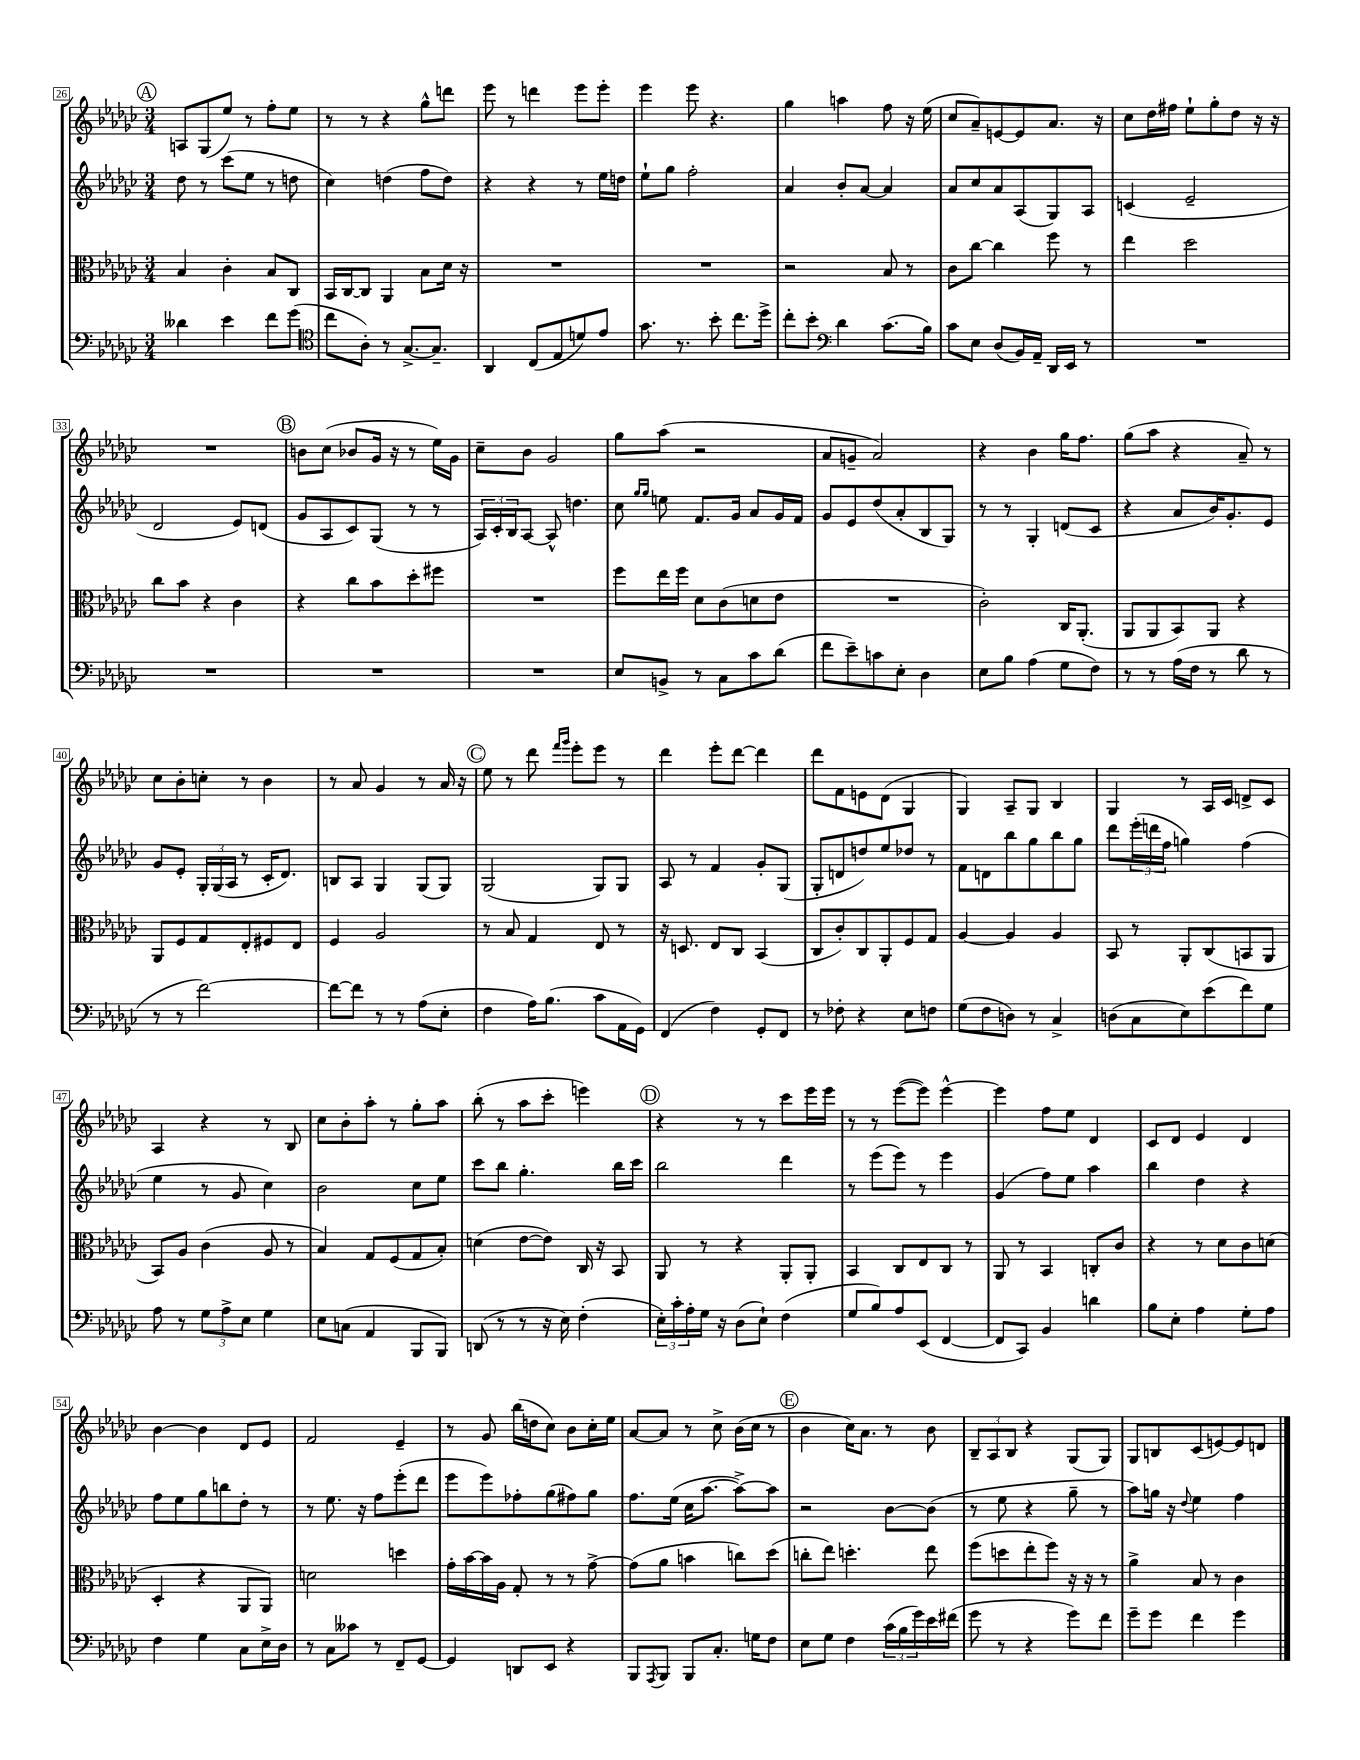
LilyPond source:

<<
\new StaffGroup <<
\new Staff = "s0" {
    \clef treble \key ges \major \numericTimeSignature \time 3/4
    \mark \markup { \circle "A" } a8 ges8( ees''8) r8 f''8-. ees''8 |
    r8 r8 r4 ges''8-^ d'''8 |
    ees'''8 r8 d'''4 ees'''8 ees'''8-. |
    ees'''4 ees'''8 r4. |
    ges''4 a''4 f''8 r16 ees''16( |
    ces''8 aes'8--) e'8~ e'8 aes'8. r16 |
    ces''8 des''16 fis''16 ees''8-! ges''8-. des''8 r16 r16 |
    R2. |
    \mark \markup { \circle "B" } b'8 ces''8( bes'8 ges'16 r16 r8 ees''16) ges'16 |
    ces''8-- bes'8 ges'2 |
    ges''8 aes''8( r2 |
    aes'8 g'8-- aes'2) |
    r4 bes'4 ges''16 f''8. |
    ges''8( aes''8 r4 aes'8--) r8 |
    ces''8 bes'8-. c''8-. r8 bes'4 |
    r8 aes'8 ges'4 r8 aes'16 r16 |
    \mark \markup { \circle "C" } ees''8 r8 des'''8 \grace { f'''16 ges'''16 } ees'''8-. ees'''8 r8 |
    des'''4 ees'''8-. des'''8~ des'''4 |
    des'''8 f'8 e'8 des'8( ges4 |
    ges4) aes8-- ges8 bes4 |
    ges4 r8 aes16 ces'16 d'8-> ces'8 |
    aes4 r4 r8 bes8 |
    ces''8 bes'8-. aes''8-. r8 ges''8-. aes''8 |
    bes''8-.( r8 aes''8 ces'''8-. e'''4) |
    \mark \markup { \circle "D" } r4 r8 r8 ces'''8 ees'''16 ees'''16 |
    r8 r8 ees'''8~( ees'''8) ees'''4~-^ |
    ees'''4 f''8 ees''8 des'4 |
    ces'8 des'8 ees'4 des'4 |
    bes'4~ bes'4 des'8 ees'8 |
    f'2 ees'4-- |
    r8 ges'8 bes''16( d''16 ces''8) bes'8 ces''16-. ees''16 |
    aes'8~ aes'8 r8 ces''8-> bes'16( ces''16 r8 |
    \mark \markup { \circle "E" } bes'4 ces''16) aes'8. r8 bes'8 |
    \tuplet 3/2 { bes8-- aes8 bes8 } r4 ges8( ges8) |
    ges8 b8 ces'8( e'8~) e'8 d'8 \bar "|." |
}
\new Staff = "s1" {
    \clef treble \key ges \major \numericTimeSignature \time 3/4
    \mark \markup { \circle "A" } des''8 r8 ces'''8( ees''8 r8 d''8 |
    ces''4) d''4( f''8 d''8) |
    r4 r4 r8 ees''16 d''16 |
    ees''8-! ges''8 f''2-. |
    aes'4 bes'8-. aes'8~ aes'4 |
    aes'8 ces''8 aes'8 aes8( ges8) aes8 |
    c'4( ees'2-- |
    des'2 ees'8) d'8( |
    \mark \markup { \circle "B" } ges'8 aes8 ces'8) ges8( r8 r8 |
    \tuplet 3/2 { aes16) ces'16-. bes16 } aes8~ aes8-^ d''4. |
    ces''8 \grace { ges''16 ges''16 } e''8 f'8. ges'16 aes'8 ges'16 f'16 |
    ges'8 ees'8 des''8( aes'8-. bes8 ges8) |
    r8 r8 ges4-. d'8( ces'8 |
    r4 aes'8 bes'16) ges'8.-. ees'8 |
    ges'8 ees'8-. \tuplet 3/2 { ges16-. ges16( aes16 } r8 ces'16-. des'8.) |
    b8 aes8 ges4 ges8( ges8) |
    \mark \markup { \circle "C" } ges2( ges8) ges8 |
    aes8 r8 f'4 ges'8-. ges8( |
    ges8-. d'8 d''8) ees''8 des''8 r8 |
    f'8 d'8 bes''8 ges''8 bes''8 ges''8 |
    des'''8 \tuplet 3/2 { ees'''16-.( d'''16 f''16 } g''4) f''4( |
    ees''4 r8 ges'8 ces''4) |
    bes'2 ces''8 ees''8 |
    ces'''8 bes''8 ges''4.-. bes''16 ces'''16 |
    \mark \markup { \circle "D" } bes''2 des'''4 |
    r8 ees'''8( ees'''8) r8 ees'''4 |
    ges'4( f''8) ees''8 aes''4 |
    bes''4 des''4 r4 |
    f''8 ees''8 ges''8 b''8 des''8-. r8 |
    r8 ees''8. r16 f''8 ees'''8-.( des'''8 |
    ees'''8 ees'''8) fes''8-. ges''8( fis''8) ges''8 |
    f''8. ees''16( ces''16 aes''8.~ aes''8~->) aes''8 |
    \mark \markup { \circle "E" } r2 bes'8~ bes'8( |
    r8 ees''8 r4 ges''8-- r8 |
    aes''8) g''16 r16 \appoggiatura { des''8 } ees''4 f''4 \bar "|." |
}
\new Staff = "s2" {
    \clef alto \key ges \major \numericTimeSignature \time 3/4
    \mark \markup { \circle "A" } bes4 ces'4-. bes8 ces8 |
    bes,16 ces16~ ces8 aes,4 bes8 des'16 r16 |
    R2. |
    R2. |
    r2 bes8 r8 |
    ces'8 ces''8~ ces''4 f''8 r8 |
    ees''4 des''2 |
    ces''8 bes'8 r4 ces'4 |
    \mark \markup { \circle "B" } r4 ces''8 bes'8 des''8-. fis''8 |
    R2. |
    f''8 ees''16 f''16 des'8 ces'8( d'8 ees'8 |
    R2. |
    ces'2-.) ces16 aes,8.-.( |
    aes,8 aes,8 bes,8) aes,8 r4 |
    aes,8 f8 ges8 ees8-. fis8 ees8 |
    f4 aes2 |
    \mark \markup { \circle "C" } r8 bes8 ges4 ees8 r8 |
    r16 d8. ees8 ces8 bes,4( |
    ces8 ces'8-.) ces8 aes,8-. f8 ges8 |
    aes4~ aes4 aes4 |
    bes,8 r8 aes,8-. ces8( b,8 aes,8 |
    bes,8) aes8 ces'4( aes8 r8 |
    bes4) ges8 f8( ges8 bes8-.) |
    d'4( ees'8~ ees'8) ces16 r16 bes,8 |
    \mark \markup { \circle "D" } aes,8 r8 r4 aes,8-. aes,8-. |
    bes,4 ces8 ees8 ces8 r8 |
    aes,8 r8 bes,4 c8-. ces'8 |
    r4 r8 des'8 ces'8 d'8( |
    des4-. r4 aes,8 aes,8) |
    d'2 d''4 |
    ges'16-. bes'16~ bes'16 aes16 ges8-. r8 r8 ges'8~-> |
    ges'8( aes'8 b'4 c''8) des''8( |
    \mark \markup { \circle "E" } c''8-. ees''8) d''4.-. ees''8 |
    f''8( d''8 ees''8-. f''8) r16 r16 r8 |
    aes'4-> bes8 r8 ces'4 \bar "|." |
}
\new Staff = "s3" {
    \clef bass \key ges \major \numericTimeSignature \time 3/4
    \mark \markup { \circle "A" } deses'4 ees'4 f'8 ges'8( |
    \clef tenor ces''8 aes8-.) r8 ges8.~-> ges8.-- |
    aes,4 ces8( ees8 d'8) ees'8 |
    ges'8. r8. bes'8-. ces''8. des''16-> |
    ces''8-. bes'8-. \clef bass des'4 ces'8.( bes16) |
    ces'8 ees8 des8( bes,16) aes,16-- des,16 ees,16 r8 |
    R2. |
    R2. |
    \mark \markup { \circle "B" } R2. |
    R2. |
    ees8 b,8-> r8 ces8 ces'8 des'8( |
    f'8 ees'8--) c'8 ees8-. des4 |
    ees8 bes8 aes4( ges8 f8) |
    r8 r8 aes16( f16 r8 des'8 r8 |
    r8 r8 f'2~) |
    f'8~ f'8 r8 r8 aes8( ees8-. |
    \mark \markup { \circle "C" } f4 aes16) bes8.( ces'8 aes,16 ges,16) |
    f,4( f4) ges,8-. f,8 |
    r8 fes8-. r4 ees8 f8 |
    ges8( f8 d8) r8 ces4-> |
    d8( ces8 ees8) ees'8( f'8) ges8 |
    aes8 r8 \tuplet 3/2 { ges8 aes8-> ees8 } ges4 |
    ees8 c8( aes,4 bes,,8 bes,,8) |
    d,8( r8 r8 r16 ees16) f4-.( |
    \mark \markup { \circle "D" } \tuplet 3/2 { ees16-.) ces'16-. aes16-. } ges16 r16 des8( ees8-!) f4( |
    ges8 bes8) aes8 ees,8( f,4~ |
    f,8 ces,8) bes,4 d'4 |
    bes8 ees8-. aes4 ges8-. aes8 |
    f4 ges4 ces8 ees16-> des16 |
    r8 ces8 ceses'8 r8 f,8-- ges,8~ |
    ges,4 d,8 ees,8 r4 |
    bes,,8 \acciaccatura { aes,,8 } bes,,8 bes,,8 ces8.-. g16 f8 |
    \mark \markup { \circle "E" } ees8 ges8 f4 \tuplet 3/2 { ces'16( bes16 ges'16) } ees'16 fis'16( |
    ges'8 r8 r4 ges'8) f'8 |
    ges'8-- ges'8 f'4 ges'4 \bar "|." |
}
>>
>>
\layout { \context { \Score currentBarNumber = #26 \override BarNumber.stencil = #(make-stencil-boxer 0.1 0.3 ly:text-interface::print) } }
